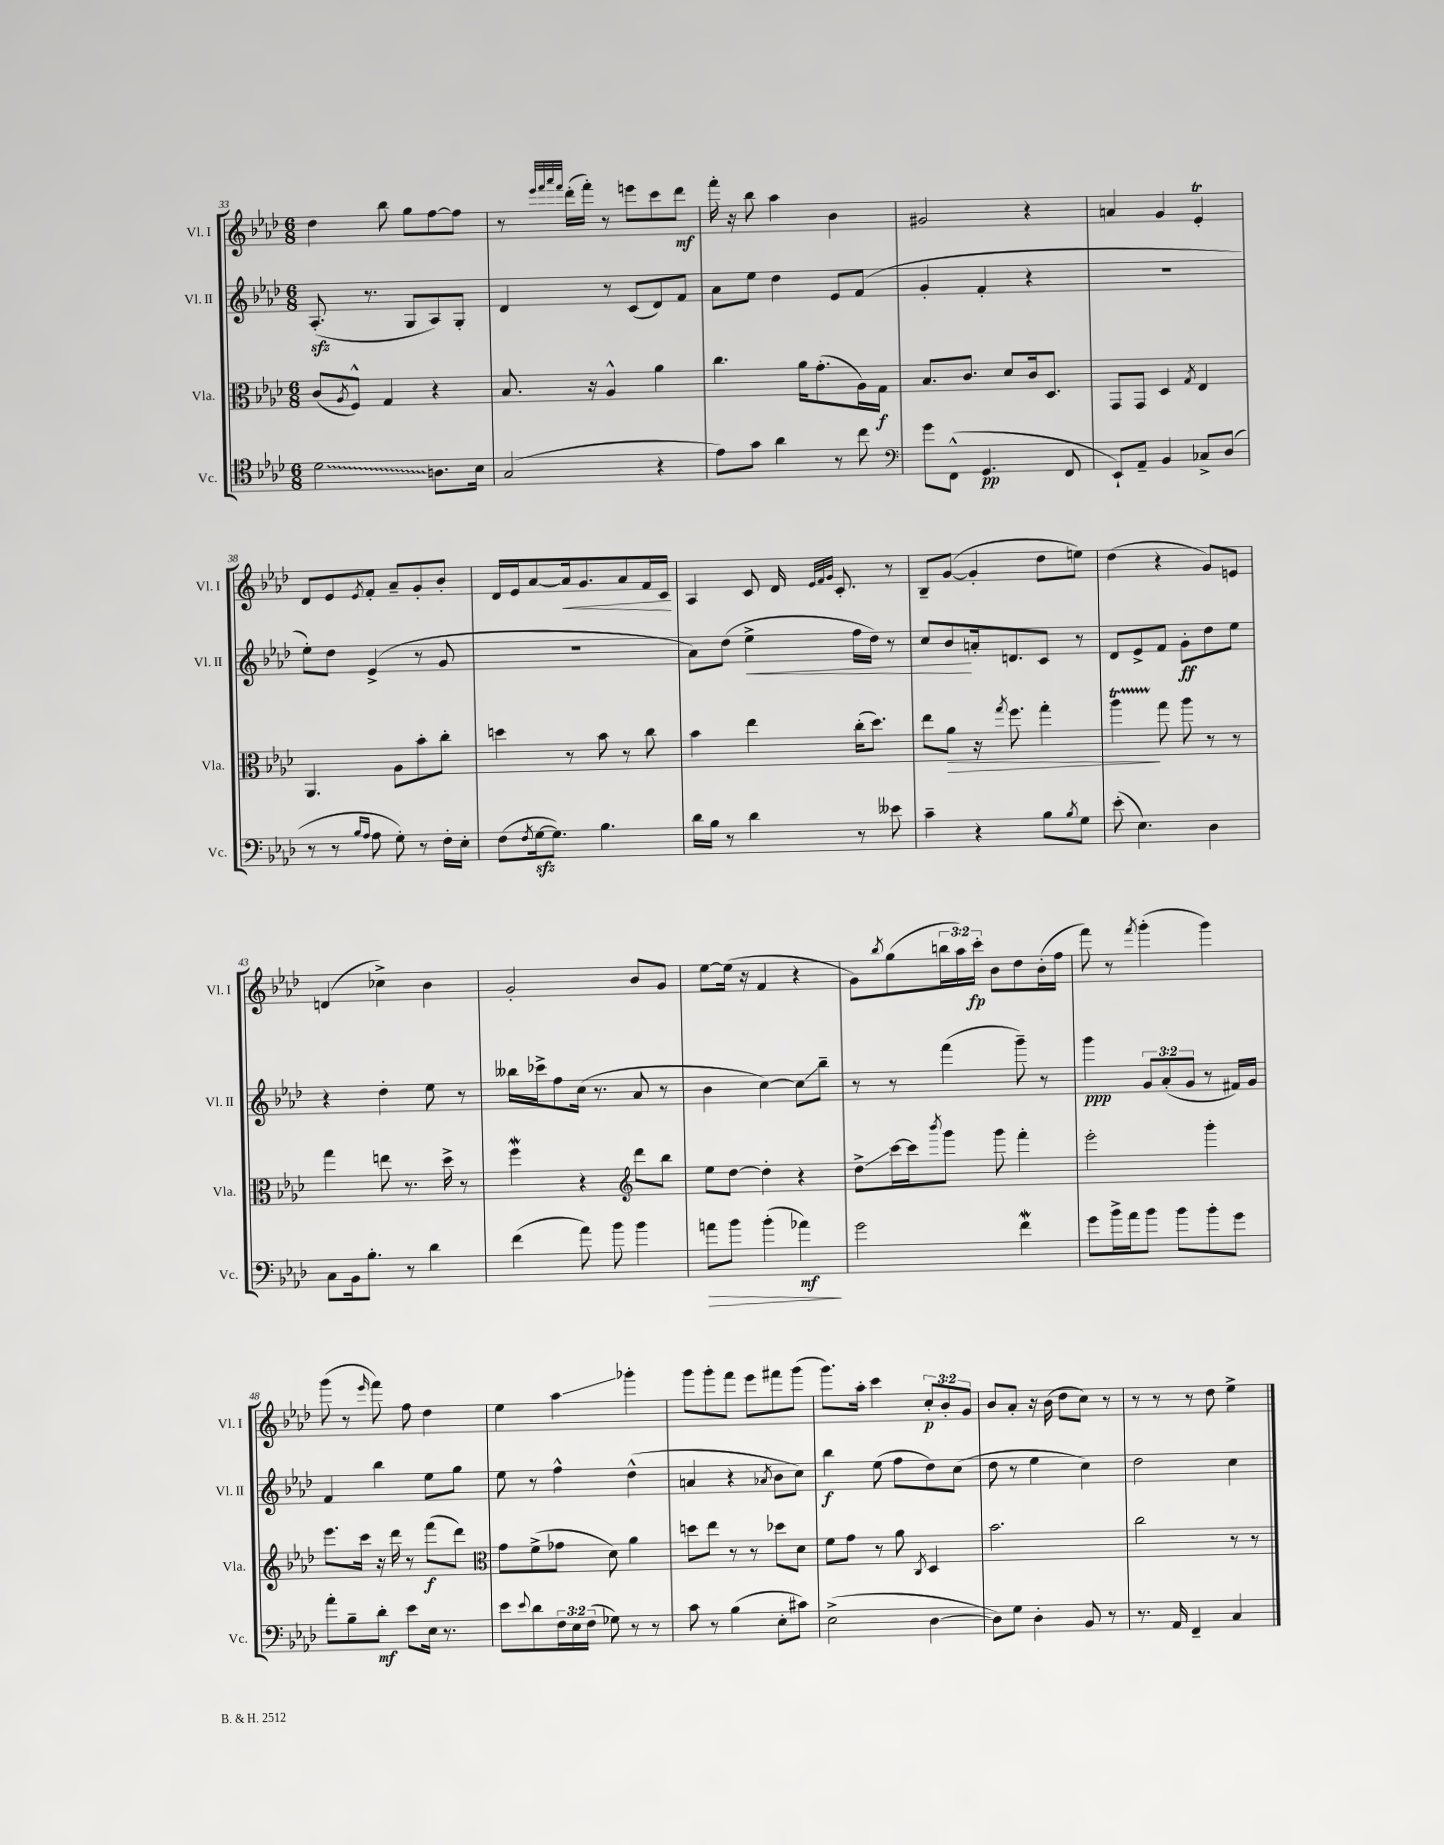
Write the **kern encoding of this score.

**kern	**kern	**kern	**kern
*staff4	*staff3	*staff2	*staff1
*clefC4	*clefC3	*clefG2	*clefG2
*k[b-e-a-d-]	*k[b-e-a-d-]	*k[b-e-a-d-]	*k[b-e-a-d-]
*M6/8	*M6/8	*M6/8	*M6/8
2d-	(8c	(8.A-'	4dd-
.	8qA-	.	.
.	8F^^)	.	.
.	.	8.r	.
.	4G	.	8bb-
.	.	8G	8gg
8.A	4r	8A-)	[8ff
.	.	8G'	8ff]
16B-	.	.	.
=	=	=	=
(2G	8.B-	4d-	8r
.	.	.	32qqeee-
.	.	.	32qqfff
.	.	.	32qqaaa-
.	.	.	32qqfff
.	.	.	(16ddd-'
.	16r	.	16fff')
.	4A-^^	8r	8r
.	.	(8c	8eee
4r	4a-	8d-)	8ccc
.	.	8f	8ddd-
=	=	=	=
8e-)	4.cc	8a-	16fff'
.	.	.	16r
8g	.	8ee-	8bb-
4a-	.	4dd-	4aa-
.	16a-	.	.
.	(8.g'	.	.
8r	.	8e-	4b-
8cc	16A-)	(8f	.
.	16G	.	.
=	=	=	=
*clefF4	*	*	*
8g	8.B-	4g'	2g#
(8FF^^	.	.	.
.	8.c	.	.
4.GG	.	4f'	.
.	8d-	.	.
.	16c	4r	4r
.	8.D-	.	.
8FF	.	.	.
=	=	=	=
8EE-`)	8GG	2.r	4a
8AA-~	8GG	.	.
4BB-	4D-	.	4g
.	8qG	.	.
8C-^	4E-	.	4e-'
(8D-	.	.	.
=	=	=	=
8r	4.AA-	8ee-')	8d-
8r	.	8dd-	8e-
16qqB-	.	.	.
16qqA-	.	.	8qe-
8A-	.	(4e-^	8f'
8G')	8A-	.	8a-~
8r	8b-'	8r	8g'
16F'	8cc'	8g	8b-'
16E-'	.	.	.
=	=	=	=
(8F	4dd	2.r	16d-
.	.	.	16e-
8qF	.	.	.
[16G	.	.	[8a-
8.G])	.	.	.
.	8r	.	16a-]
.	.	.	8.g
4.B-	8b-	.	.
.	8r	.	8a-
.	8cc	.	16f
.	.	.	16c
=	=	=	=
16d-	4b-	8a-)	4A-
16B-	.	.	.
8r	.	(8dd-	.
4d-	4ee-	4ee-^	8c
.	.	.	16d-
.	.	.	32qqe-
.	.	.	32qqf
.	.	.	32qqg
.	.	.	8.c'
8r	(16cc'	16ff	.
.	8.dd-)	16dd-)	.
8e--	.	8r	8r
=	=	=	=
4c~	8ee-	8cc	8B-~
.	8a-	8b-	([8g
4r	16r	16a'	4g']
.	8qgg	.	.
.	8.ff	8.d	.
8B-	4gg'	8c	8dd-
8qB-	.	.	.
8G	.	8r	8ee)
=	=	=	=
(8e-'	4aa-	8d-	(4dd-
4.E-)	.	8e-^	.
.	8gg	8f	4r
.	8aa-	8g'	.
4D-	8r	8dd-	8g)
.	8r	8ee-	8e
=	=	=	=
8C	4gg	4r	(4d
16BB-	.	.	.
8.B-'	.	.	.
.	8ee	4dd-'	4cc-^)
8r	8.r	.	.
4d-	.	8ee-	4b-
.	16dd-^	.	.
.	8r	8r	.
=	=	=	=
(4f	4ff	16bb--	2g'
.	.	16ccc-^	.
.	.	8ff	.
8a-)	4r	(16cc	.
.	.	8.r	.
8b-	.	.	.
*	*clefG2	*	*
4b-	8ddd-	8a-	8b-
.	8bb-	8r	8g
=	=	=	=
8a	8ee-	4b-	[8ee-
8b-	[8dd-	.	(16ee-]
.	.	.	16r
(4b-'	4dd-']	[4cc)	4f
4a-)	4r	8cc]	4r
.	.	8bb-~	.
=	=	=	=
2g	8dd-^	8r	8g)
.	.	.	8qbb-
.	[16ccc	8r	(8gg
.	16ccc]	.	.
.	8qbbb-	.	.
.	8ggg	(4fff	24bb
.	.	.	24aa-)
.	.	.	24ccc'
.	8ggg	.	8b-
4f	4fff'	8ggg~)	8dd-
.	.	8r	(16b-'
.	.	.	16ff
=	=	=	=
8g	2eee-'	4ggg	8fff)
16b-^	.	.	8r
16a-	.	.	.
.	.	.	8qfff
8b-	.	12g	(4ggg'
.	.	(12a-'	.
8b-	.	.	.
.	.	12g	.
8b-'	4ggg'	8r	4ggg)
8g	.	16f#)	.
.	.	16g	.
=	=	=	=
8a-'	8.eee-	4f	(8ggg
8B-~	.	.	8r
.	16ccc	.	.
.	.	.	16qqeee-
8d-'	16r	4bb-	8fff)
.	16ddd-	.	.
8e-	8r	.	8ff
16E-	(8fff	8ee-	4dd-
8.r	.	.	.
.	8ddd-)	8gg	.
=	=	=	=
*	*clefC3	*	*
8e-	8g	8ee-	4ee-
8qqe-	.	.	.
8d-	(8f^	8r	.
24F	8g-	4ff^^	4aa-
24E-	.	.	.
(24F	.	.	.
8G-)	8d-)	.	.
8r	4a-	(4dd-^^	4ggg-'
8r	.	.	.
=	=	=	=
8c	8dd	4a	8ggg
8r	8ee-	.	8ggg'
(4B-	8r	4r	8fff
.	8r	.	8eee-
.	.	8qa-	.
8E-'	8dd-	8b-	8fff#
8c#)	8d-	8cc)	(8ggg
=	=	=	=
(2E-^	8f	4bb-	8.ggg)
.	8g	.	.
.	.	.	16aa-'
.	8r	(8ee-	4ccc
.	8a-	8ff	.
.	8qC	.	.
[4D-	4D-	8dd-)	12cc'
.	.	.	12b-'
.	.	(8cc	.
.	.	.	12g
=	=	=	=
8D-])	2.b-	8dd-	8b-
8G	.	8r	8a-'
4D-'	.	4ee-	16r
.	.	.	(16b-
.	.	.	8dd-
8BB-	.	4cc)	8cc)
8r	.	.	8r
=	=	=	=
8.r	2cc	2dd-	8r
.	.	.	8r
16AA-	.	.	.
4FF~	.	.	8r
.	.	.	8dd-
4C	8r	4cc	4ee-^
.	8r	.	.
==	==	==	==
*-	*-	*-	*-
